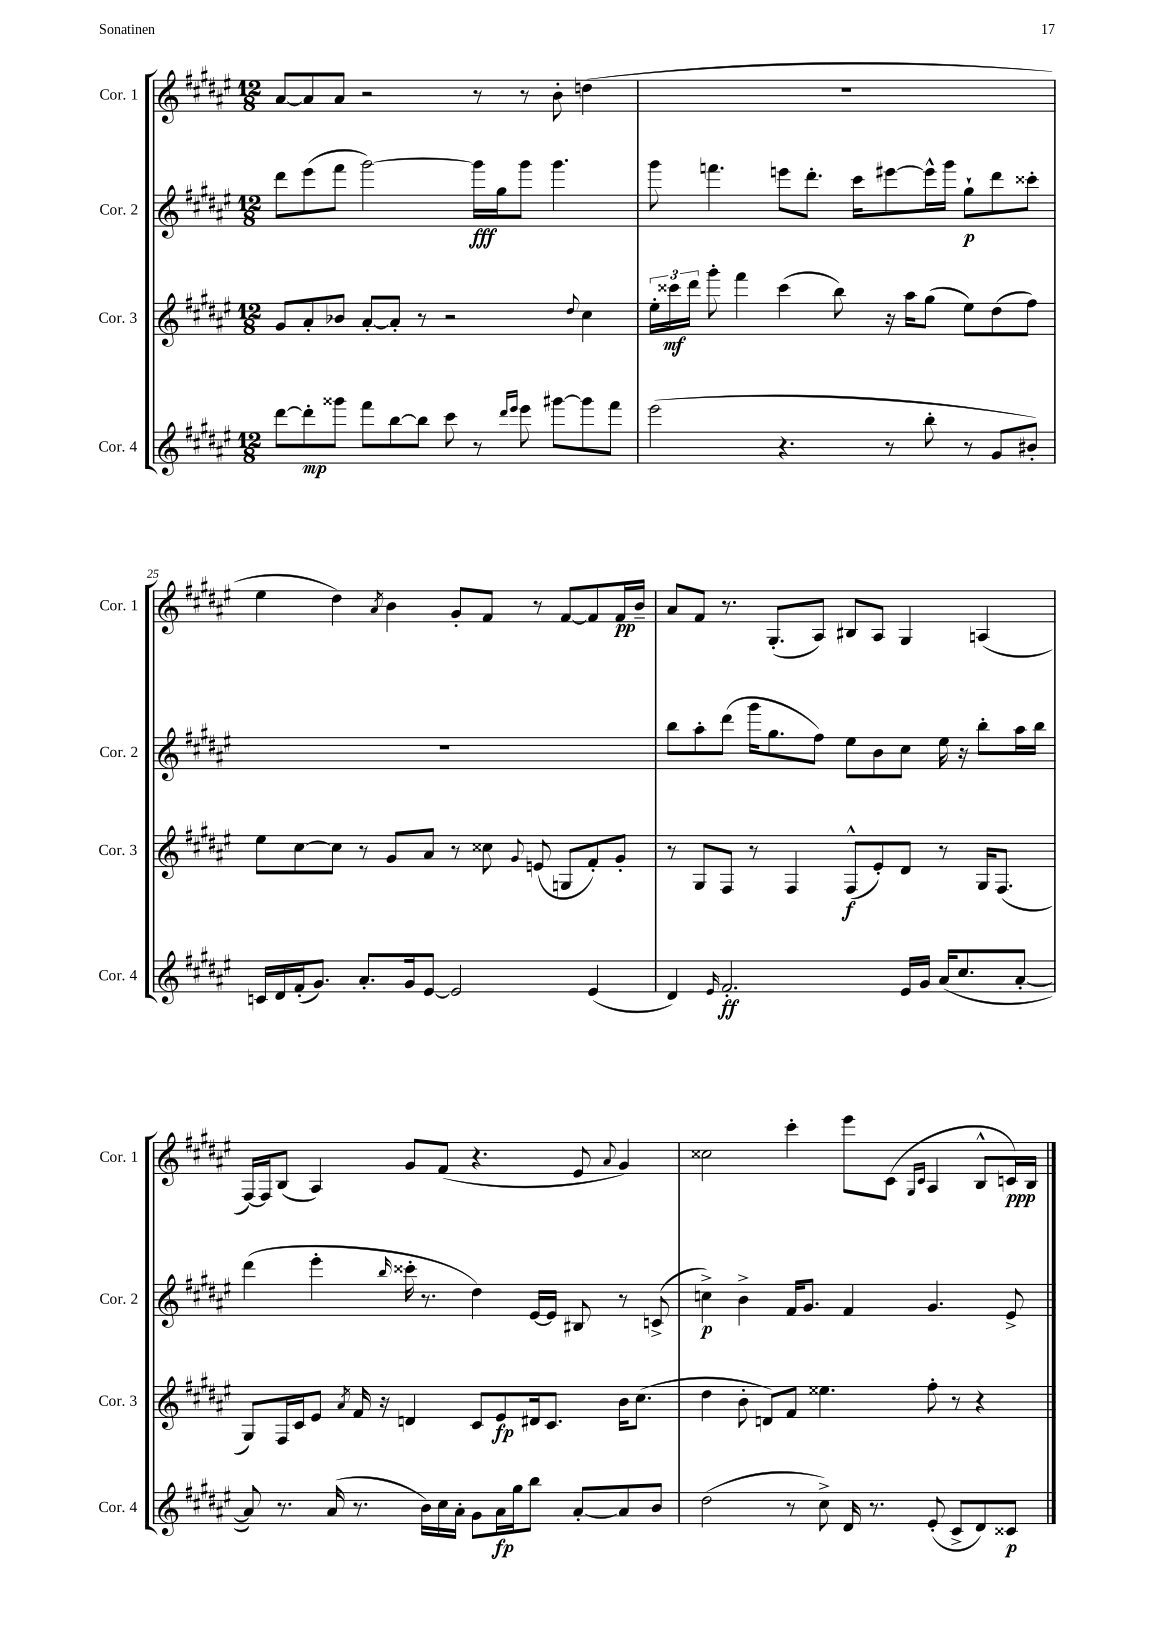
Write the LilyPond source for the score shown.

<<
\new StaffGroup <<
\new Staff = "s0" \with { instrumentName = "Cor. 1" shortInstrumentName = "Cor. 1" } {
    \clef treble \key fis \major \numericTimeSignature \time 12/8
    \autoBeamOff ais'8[~ ais'8 ais'8] r2 r8 r8 b'8-. d''4( |
    R1. |
    eis''4 dis''4) \acciaccatura { ais'8 } b'4 gis'8[-. fis'8] r8 fis'8[~ fis'8 fis'16\pp b'16]-- |
    ais'8[ fis'8] r8. gis8.[-.( ais8]) bis8[ ais8] gis4 a4( |
    fis16[~) fis16 b8]( ais4) gis'8[ fis'8]( r4. eis'8 \appoggiatura { ais'8 } gis'4) |
    cisis''2 cis'''4-. eis'''8[ cis'8]( \grace { gis16[ cis'16] } ais4 b8[-^ c'16\ppp) b16] \bar "|." |
}
\new Staff = "s1" \with { instrumentName = "Cor. 2" shortInstrumentName = "Cor. 2" } {
    \clef treble \key fis \major \numericTimeSignature \time 12/8
    \autoBeamOff dis'''8[ eis'''8( fis'''8] gis'''2~) gis'''16[\fff gis''16 gis'''8] gis'''4. |
    gis'''8 f'''4. e'''8[ dis'''8.]-. cis'''16[ eis'''8~ eis'''16-^ gis'''16] gis''8[-!\p dis'''8 cisis'''8]-. |
    R1. |
    b''8[ ais''8-. dis'''8]( gis'''16[ gis''8. fis''8]) eis''8[ b'8 cis''8] eis''16 r16 b''8[-. ais''16 b''16] |
    dis'''4( eis'''4-. \grace { b''16 } cisis'''16-. r8. dis''4) eis'16[~ eis'16] bis8 r8 c'8->( |
    c''4->\p) b'4-> fis'16[ gis'8.] fis'4 gis'4. eis'8-> \bar "|." |
}
\new Staff = "s2" \with { instrumentName = "Cor. 3" shortInstrumentName = "Cor. 3" } {
    \clef treble \key fis \major \numericTimeSignature \time 12/8
    \autoBeamOff gis'8[ ais'8-. bes'8] ais'8[~-. ais'8]-. r8 r2 \appoggiatura { dis''8 } cis''4 |
    \tuplet 3/2 { eis''16[-. cisis'''16\mf dis'''16] } gis'''8-. fis'''4 cisis'''4( b''8) r16 ais''16[ gis''8]( eis''8[) dis''8( fis''8]) |
    eis''8[ cis''8~ cis''8] r8 gis'8[ ais'8] r8 cisis''8 \appoggiatura { gis'8 } e'8( g8[ fis'8-.) gis'8]-. |
    r8 gis8[ fis8] r8 fis4 fis8[-^\f( eis'8-.) dis'8] r8 gis16[ fis8.]( |
    gis8[) fis16 cis'16 eis'8] \acciaccatura { ais'8 } fis'16 r16 d'4 cis'8[ eis'8\fp dis'16 cis'8.] b'16[ cis''8.]( |
    dis''4 b'8-. d'8[) fis'8] eisis''4. fis''8-. r8 r4 \bar "|." |
}
\new Staff = "s3" \with { instrumentName = "Cor. 4" shortInstrumentName = "Cor. 4" } {
    \clef treble \key fis \major \numericTimeSignature \time 12/8
    \autoBeamOff dis'''8[~ dis'''8-.\mp gisis'''8] fis'''8[ b''8~ b''8] cis'''8 r8 \grace { dis'''16[ eis'''16] } eis'''8 gis'''8[~ gis'''8 fis'''8] |
    eis'''2( r4. r8 b''8-. r8 gis'8[ bis'8]-.) |
    c'16[ dis'16 fis'16-.( gis'8.]) ais'8.[-. gis'16 eis'8]~ eis'2 eis'4( |
    dis'4) \grace { eis'16 } fis'2.-.\ff eis'16[ gis'16] ais'16[( cis''8. ais'8]~-. |
    ais'8) r8. ais'16( r8. b'16[) cis''16 ais'16]-. gis'8[ ais'16\fp gis''16 b''8] ais'8[~-. ais'8 b'8] |
    dis''2( r8 cis''8->) dis'16 r8. eis'8-.( cis'8[-> dis'8) cisis'8]\p \bar "|." |
}
>>
>>
\layout { \context { \Score currentBarNumber = #23 \override BarNumber.break-visibility = ##(#f #t #t) barNumberVisibility = #(every-nth-bar-number-visible 5) } }
